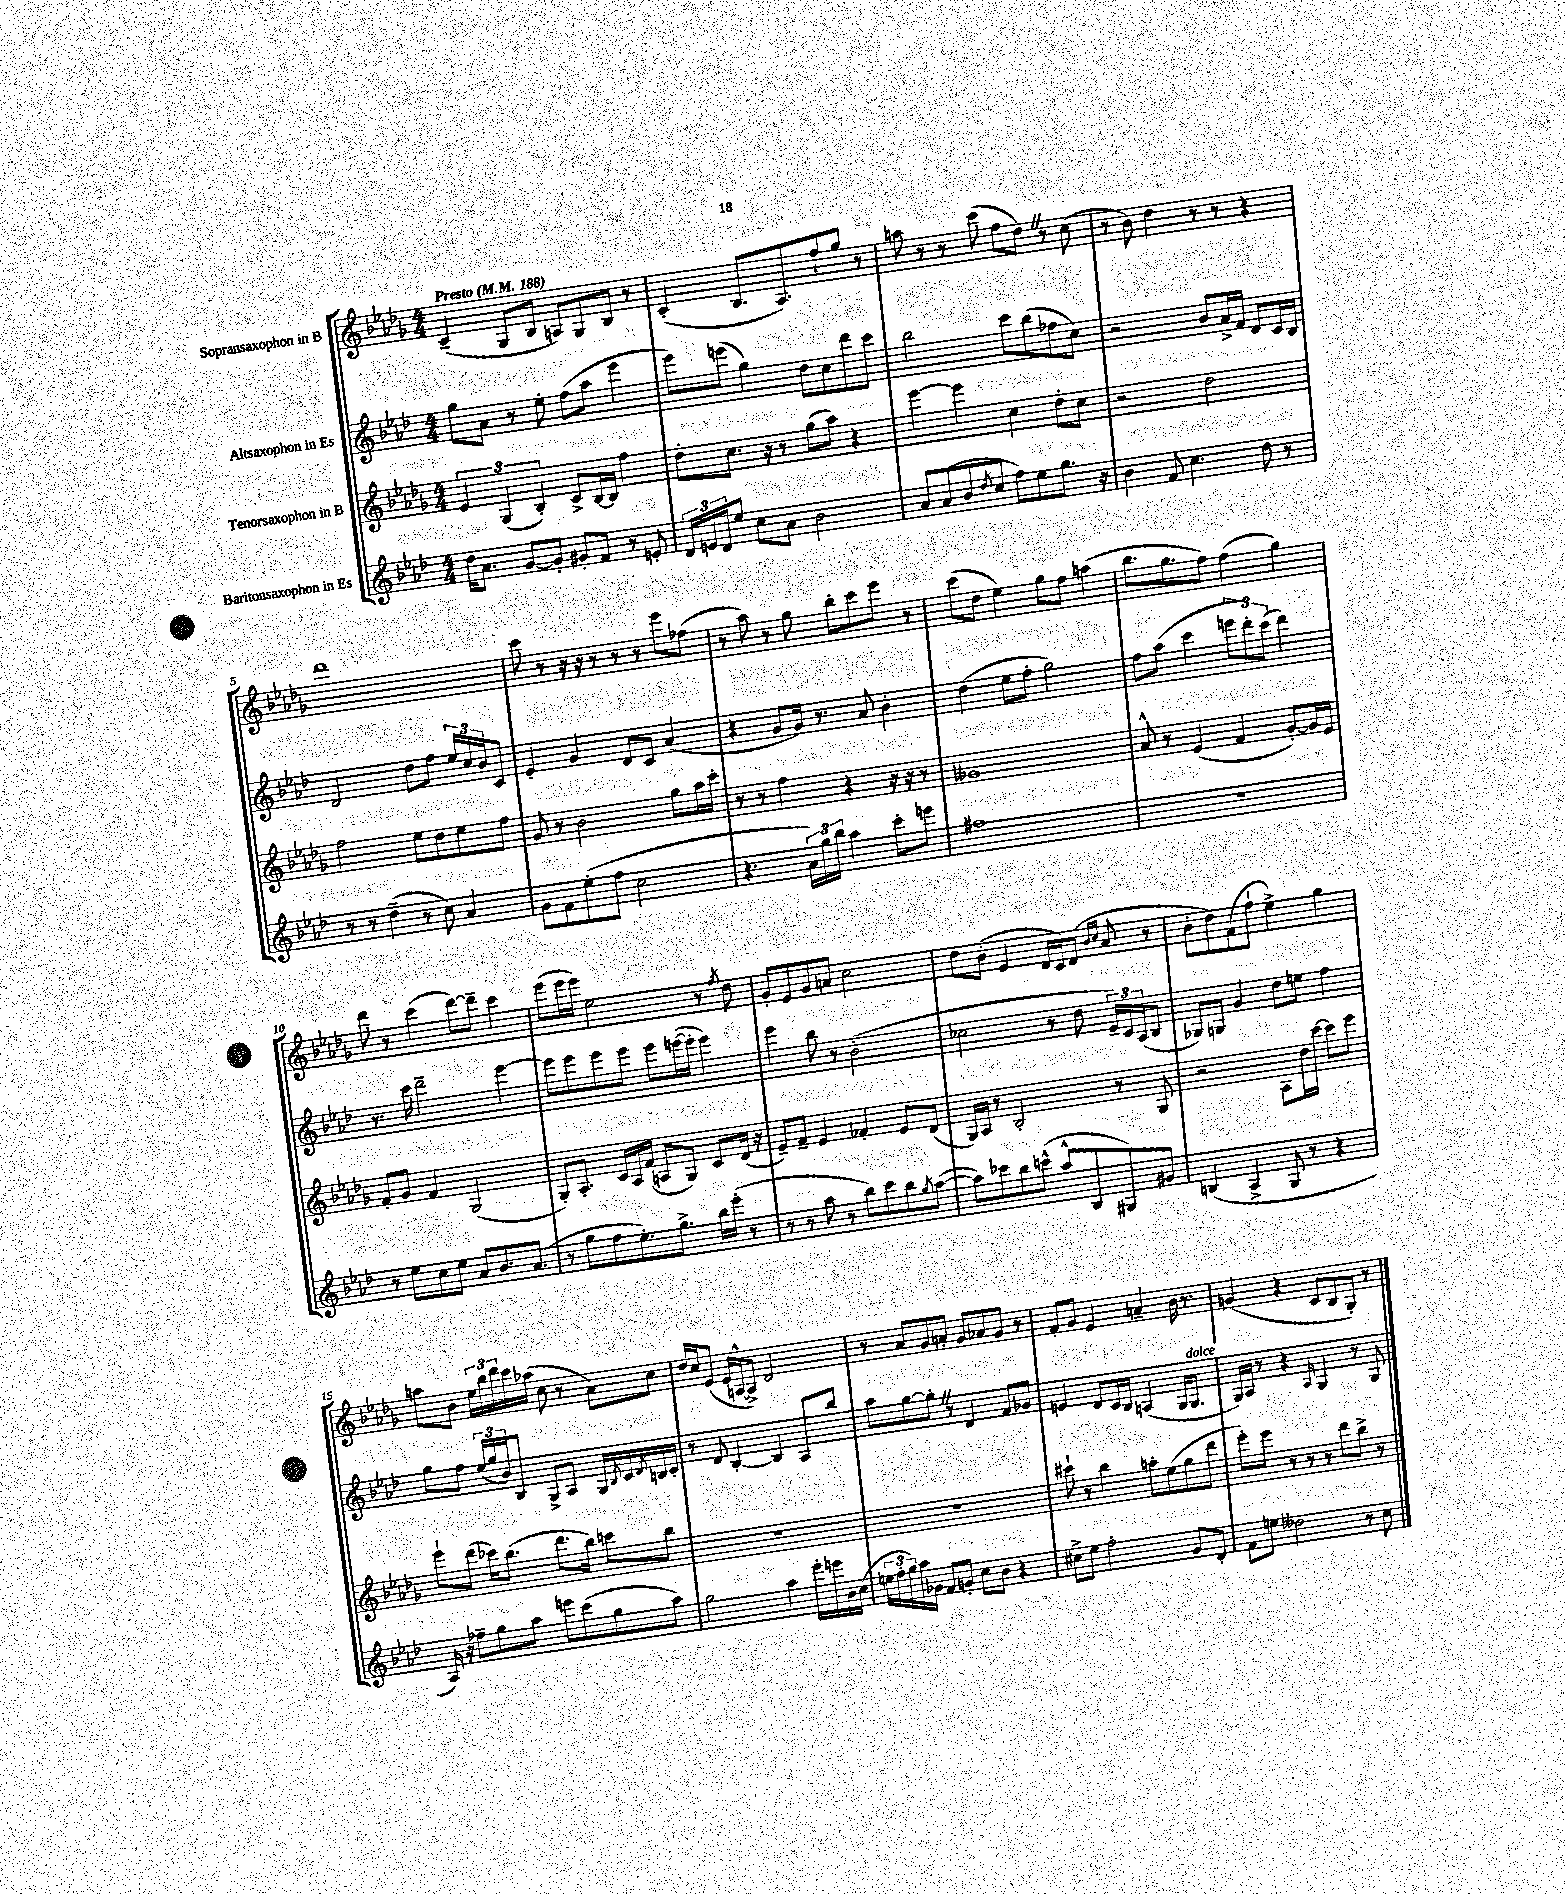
<<
\new StaffGroup <<
\new Staff = "s0" \with { instrumentName = "Sopransaxophon in B" } {
    \clef treble \key des \major \numericTimeSignature \time 4/4 \tempo "Presto" 4 = 188
    c'4--( ges8 bes8 a8) ges8 bes8 r8 |
    c'4-.( bes8. aes8.) f''8-! ges''8 r8 |
    a''8 r8 r8 c'''8( f''8 des''8) \once \override BreathingSign.text = \markup { \musicglyph "scripts.caesura.straight" } \breathe r8 c''8( |
    r8 bes'8) des''4 r8 r8 r4 |
    des'''1 |
    c'''8 r8 r16 r16 r8 r8 r8 ees'''8 fes''8( |
    r8 aes''8) r8 ges''8 bes''8-. c'''8 ees'''8 r8 |
    c'''8( des''8 ees''4) ges''8 f''8 a''4( |
    bes''8. ges''8. f''8) f''4( ges''4) |
    des'''8 r8 c'''4( des'''8~) des'''8-- c'''4 |
    ees'''8( ees'''16 ees'''16) ees''2 r8 \acciaccatura { f''8 } des''8 |
    ges'8-. ees'8 ges'8 a'8 c''2 |
    des''8 bes'8-.( ees'4 des'16 c'16) des'8( \grace { bes'16 c''16 } aes'8 r8 |
    bes'8-. des''8) f'8( f''8-! ees''4->) ges''4 |
    a''8 bes'8 \tuplet 3/2 { ees''16 bes''16 des'''16 } c'''16 aes''16( c''8 r8 aes'8) c''8 |
    des''16 c''16 ees'8( ees'16 a16~-^ a8->) des'2 |
    r8 aes'8 ges'8 a'8-. ges'8 aes'8 ges'8 r8 |
    f'8-. ges'8 ees'4 a'4-- bes'16 r8. |
    g'4( r4 c'8 bes8 ges8-.) r8 \bar "|." |
}
\new Staff = "s1" \with { instrumentName = "Altsaxophon in Es" } {
    \clef treble \key aes \major \numericTimeSignature \time 4/4
    g''8 aes'8 r8 ees''8-. f''8( aes''8 ees'''4 |
    ees'''8) e'''8( g''4) des''8 c''8 des'''8 c'''8 |
    bes''2 c'''8 bes''8( fes''8 c''8) |
    r2 bes'8 aes'16-> f'16 des'8 c'16 bes16 |
    des'2 des''8 f''8 \tuplet 3/2 { ees''16 c''16 bes'16 } c'8 |
    ees'4-. g'4 des'8 c'8 aes'4( |
    r4 g'8 g'16) r8. aes'8 bes'4-. |
    des''4( ees''8 f''8-. g''2) |
    f''8 aes''8( c'''4 \tuplet 3/2 { e'''8 des'''8-.) c'''8( } des'''4) |
    r8. c'''16 des'''2-- ees'''4~ |
    ees'''8 ees'''8 ees'''8 ees'''8 ees'''8 e'''16~( e'''16-. e'''4) |
    ees'''4 bes''8 r8 bes'2-.( |
    ces''2 r8 des''8 \tuplet 3/2 { ees'16--) c'16 aes16( } bes8 |
    ges8) g8 g'4 des''8 e''8 f''4 |
    g''8 f''8 \tuplet 3/2 { ees''16( g''16 bes'16) } bes8 g8-> aes8 g16 \acciaccatura { bes8 } c'16 \acciaccatura { des'8 } b16 c'16-. |
    r8 des'8 bes4~-. bes4 aes8 bes''8 |
    aes''8 g''8~ g''8-. \once \override BreathingSign.text = \markup { \musicglyph "scripts.caesura.straight" } \breathe r8 des'4 f'8 ges'8 |
    e'4 des'8 c'16 bes16 a4( g16 g8.^\markup { \italic "dolce" } |
    g16) aes16 r8 r4 \grace { aes16 } g4 r8 g8 \bar "|." |
}
\new Staff = "s2" \with { instrumentName = "Tenorsaxophon in B" } {
    \clef treble \key des \major \numericTimeSignature \time 4/4
    \tuplet 3/2 { ees'4 ges4( bes4-.) } c'8-> bes16~ bes16 f''4 |
    des''8-. c''8. r16 r8 ges''8( aes''8) r4 |
    ees'''4~ ees'''4 c''4 des''8-. c''8 |
    r2 des''2 |
    f''2 ees''8 des''8 ees''8 f''8 |
    ges'8 r8 bes'2 ges''8 aes''16 c'''16-. |
    r8 r8 f''4 r4 r16 r16 r8 |
    geses'1 |
    aes'8-^ r8 ees'4( f'4 ges'8~-.) ges'16 ees'16 |
    f'8-. ges'8 f'4 ges2( |
    ges8-.) aes8.-. c'16 aes16 f'16( a8 ges8) c'8 des'16( r16 |
    ees'8--) f'8-- ees'4 fes'4-. ees'8 des'8( |
    ges16) aes16 r8 bes2-. r8 ges8 |
    r2 aes8 des''16 c'''16~ c'''8 ees'''8 |
    ees'''8-! des'''8( ces'''16) bes''8.( des'''8. bes''16) c'''8 bes''8 |
    R1 |
    R1 |
    cis'''8-! r8 bes''4 a''8-. ees''8( ges''8 des'''8 |
    ees'''8-.) ees'''8 r8 r8 r8 des'''8 bes''8-> r8 \bar "|." |
}
\new Staff = "s3" \with { instrumentName = "Baritonsaxophon in Es" } {
    \clef treble \key aes \major \numericTimeSignature \time 4/4
    des''16 aes'8. g'8~ g'8-. gis'8-. f'8 r8 e'8-. |
    \tuplet 3/2 { des'16 e'16 des'16 } ees''8 c''8 aes'8 bes'2 |
    aes'8 aes'8( bes'8 \acciaccatura { des''8 } c''8 f''8) ees''8 g''8. r16 |
    bes'4 f'8 c''4. des''8 r8 |
    r8 r8 des''4--( r8 c''8) aes'4 |
    g'8 f'8 ees''8-.( f''8 c''2 |
    r4. \tuplet 3/2 { aes'16) g''16 bes''16 } aes''4 c'''8-. e'''8 |
    fis''1 |
    R1 |
    r8 ees''8 c''8 ees''8 aes'8 bes'8. aes'8.( |
    r8 g''8 f''8 ees''8.-.) g''8.-> bes''16 ees'''16-.( r8 |
    r8 r8 aes''8 r8 bes''8) c'''8 bes''8 \acciaccatura { g''8 } aes''8~( |
    aes''8) ces'''8 bes''8 c'''8-^( aes''8-^ bes8 gis8) gis'8 |
    b4( aes4-> g8 r8 r4 |
    aes16) r16 fes''8-- g''8 aes''8 e'''8 c'''8( g''8 aes''8) |
    g''2 aes''4 ees'''16-. e'''16 bes'16 c''16( |
    \tuplet 3/2 { e''16 f''16-. g''16) } aes''16 ges'16 f'8 g'8-. c''8 bes'8 r4 |
    cis''8-> ees''8 f''2-. g'8 des'8-. |
    f'8 e''8 deses''2 r8 c''8 \bar "|." |
}
>>
>>
